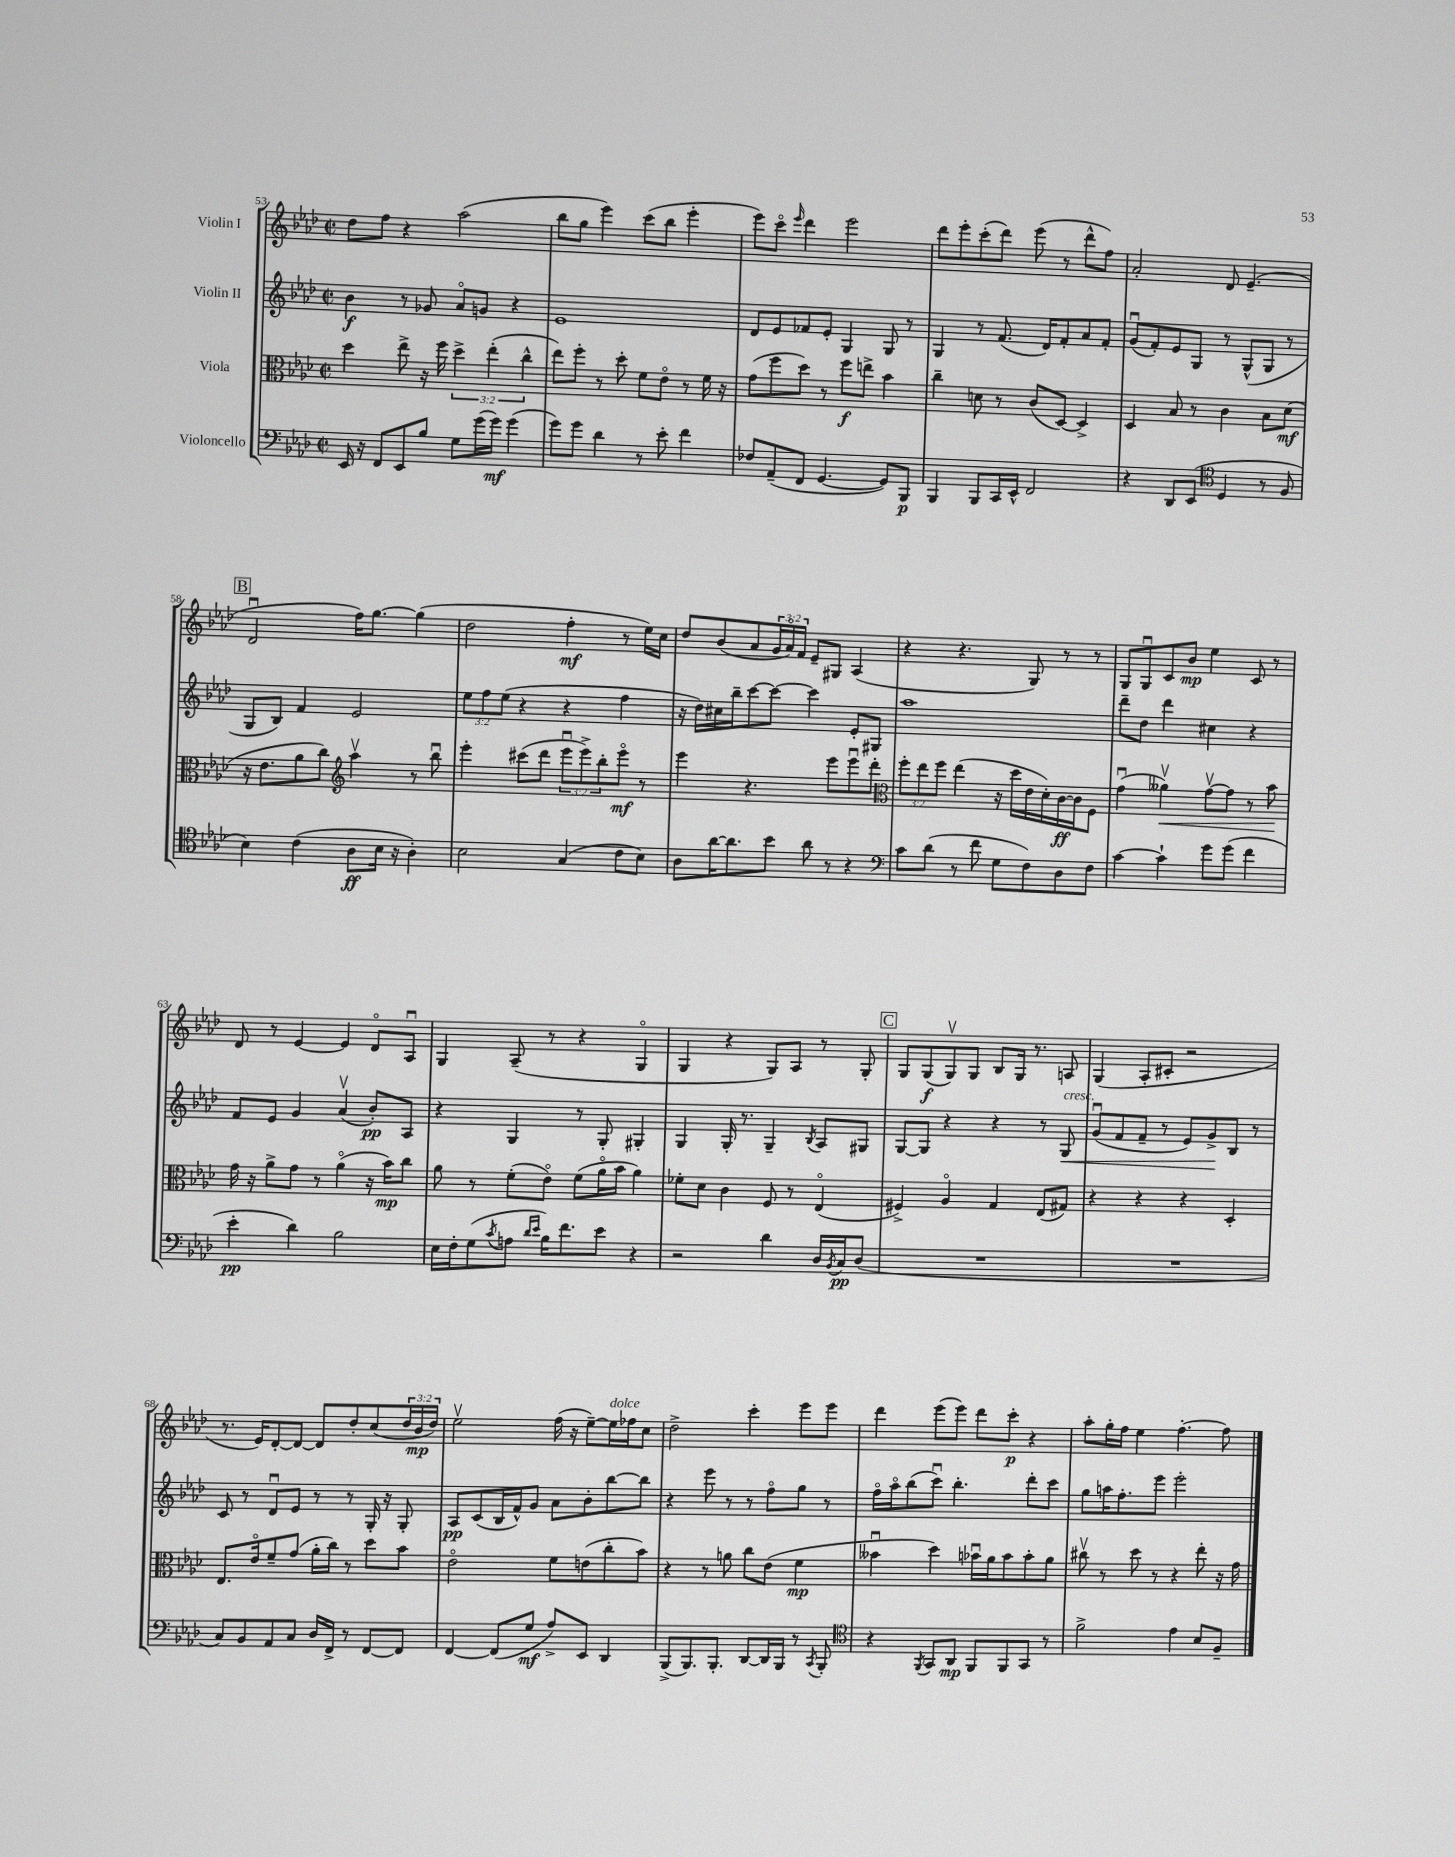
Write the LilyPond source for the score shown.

<<
\new StaffGroup <<
\new Staff = "s0" \with { instrumentName = "Violin I" } {
    \clef treble \key aes \major \defaultTimeSignature \time 2/2 \override Staff.TupletNumber.text = #tuplet-number::calc-fraction-text
    des''8 f''8 r4 aes''2( |
    bes''8 g''8 ees'''4) c'''8( bes''8 ees'''4-. |
    ees'''8) c'''8\flageolet \grace { ees'''16 } des'''4 ees'''2 |
    des'''8 ees'''8-. c'''8-.( des'''8) ees'''8( r8 des'''8-^ f''8) |
    aes'2-. des'8 ees'4.--( |
    \mark \markup { \box "B" } des'2\downbow f''16) g''8.~ g''4( |
    des''2 f''4-.\mf r8 ees''16) c''16 |
    des''8 bes'8( aes'8 \tuplet 3/2 { g'16 aes'16\flageolet) f'16 } ees'8-- gis8 aes4( |
    r4 r4. g8) r8 r8 |
    g8 g8\downbow c'8 bes'8\mp ees''4 c'8 r8 |
    des'8 r8 ees'4~ ees'4 des'8\flageolet aes8\downbow |
    g4 aes8--( r8 r4 g4\flageolet |
    g4 r4 g8) aes8 r8 g8-. |
    \mark \markup { \box "C" } g8 g8\f( g8\upbow) g8 bes8 g16 r8. a8 |
    g4( aes8-. cis'8-. r2 |
    r8. ees'16) des'8~-. des'8~ des'8 des''8-. c''8( \tuplet 3/2 { des''16 bes'16\mp des''16) } |
    ees''2\upbow f''16( r16 ees''8~--) ees''16^\markup { \italic "dolce" } fes''16 c''8 |
    des''2-> c'''4-. ees'''8 ees'''8 |
    des'''4 ees'''8( ees'''8) des'''8 c'''8-.\p r4 |
    aes''8-. g''16-. f''16 ees''4 f''4.~-. f''8 \bar "|." |
}
\new Staff = "s1" \with { instrumentName = "Violin II" } {
    \clef treble \key aes \major \defaultTimeSignature \time 2/2 \override Staff.TupletNumber.text = #tuplet-number::calc-fraction-text
    bes'4\f r8 ges'8 aes'8\flageolet g'8 r4 |
    ees'1 |
    des'8 ees'8 fes'8 ees'8-. g4 g8 r8 |
    g4 r8 f'8.( des'16) f'8-. aes'8 f'8-. |
    g'8\downbow( f'8-.) ees'8 g8 r8 g8-^( g8 r8 |
    \mark \markup { \box "B" } g8 bes8) f'4 ees'2 |
    \tuplet 3/2 { ees''8 f''8 ees''8( } r4 r4 f''4 |
    r16 des''16) cis''16 bes''16-- c'''8~ c'''8~ c'''4 ees'8-. gis8 |
    aes''1 |
    des'''8-- des''8 des'''4 cis''4 r4 |
    f'8 ees'8 g'4 aes'4\upbow( bes'8-.\pp) aes8 |
    r4 g4 r8 g8-. gis4-. |
    g4 g16-. r8. g4-- \acciaccatura { bes8 } aes8 gis8 |
    \mark \markup { \box "C" } g8~ g8 r4 r4 r8 g8\<^\markup { \italic "cresc." } |
    g'8\downbow( f'8 f'8-- r8 ees'8) g'8->\! bes8 r8 |
    c'8 r8 des'8\downbow ees'8 r8 r8 g16-. r16 g8-. |
    aes8\pp c'8( bes16 f'16-^) g'8 aes'8 bes'8-. bes''8~ bes''8 |
    r4 ees'''8 r8 r8 f''8\flageolet g''8 r8 |
    f''16\flageolet aes''16\flageolet bes''8( c'''8\downbow) bes''4.-. des'''8-. c'''8 |
    g''8 a''16 f''8.-. ees'''8 ees'''2-. \bar "|." |
}
\new Staff = "s2" \with { instrumentName = "Viola" } {
    \clef alto \key aes \major \defaultTimeSignature \time 2/2 \override Staff.TupletNumber.text = #tuplet-number::calc-fraction-text
    des''4 ees''8-> r16 f''16 \tuplet 3/2 { des''4-> ees''4-.( c''4-^ } |
    ees''8) f''8-. r8 des''8-. f'8 ees'8\flageolet r8 f'16 r16 |
    g'8( f''8 des''8) r8 f''8\f e''8-> bes'4 |
    c''4-- d'8 r8 c'8( des8~) des4-> |
    des4 bes8 r8 c'4 bes8 des'8\mf( |
    \mark \markup { \box "B" } r16 ees'8. aes'8 c''8) \clef treble aes''4\upbow r8 bes''8\downbow |
    ees'''4-. cis'''8( des'''8 \tuplet 3/2 { ees'''8\downbow ees'''8->) bes''8-. } ees'''8\flageolet\mf r8 |
    ees'''4 r4. ees'''8 ees'''8\downbow des'''8-. |
    \clef alto \tuplet 3/2 { f''8-. ees''8 f''8 } ees''4( r16 des''16 ees'16 des'16-.) c'16~\ff c'16 f8 |
    g'4\downbow( aeses'4\upbow\<) g'8~\upbow g'8 r8 bes'8\! |
    g'16 r16 aes'8-> g'8 r8 aes'4\flageolet( r16 bes'16\mp) c''8 |
    aes'8 r8 f'8-.( ees'8\flageolet) f'8( aes'16\flageolet bes'16 aes'4) |
    fes'8-. des'8 c'4 f8 r8 ees4\flageolet( |
    \mark \markup { \box "C" } fis4->) aes4\flageolet g4 ees8( gis8) |
    r4 r4 r4 des4-. |
    ees8. ees'16\flageolet f'8-- g'8( aes'16-. c''16) r8 des''8 bes'8 |
    ees'2\flageolet f'8 e'8( c''8-. bes'8) |
    r4 r8 a'8 c''8 ees'8( f'4\mp |
    beses'4\downbow des''4) bes'16\downbow aes'16 bes'8 bes'8-. aes'8 |
    cis''8\upbow r8 des''8 r8 r4 ees''8-. r16 g'16 \bar "|." |
}
\new Staff = "s3" \with { instrumentName = "Violoncello" } {
    \clef bass \key aes \major \defaultTimeSignature \time 2/2
    ees,16 r16 f,8 ees,8 bes8 g8 g'16( g'16\mf) g'4( |
    g'8) g'8 des'4 r8 ees'8-. f'4 |
    fes8 aes,8--( f,8 g,4.~ g,8) bes,,8\p |
    bes,,4 bes,,8 c,16 ees,16-^ f,2 |
    r4 des,8 ees,8( \clef tenor des4 r8 f8 |
    \mark \markup { \box "B" } bes4) c'4( aes8\ff bes16 r16 aes4-.) |
    bes2 g4( c'8 bes8) |
    aes8 aes'16~ aes'8. bes'8 aes'8 r8 r4 |
    \clef bass c'8 des'8( r8 f'8 g8 f8) des8 f8 |
    c'4~ c'4-! g'8 g'8( f'4 |
    ees'4-.\pp des'4) bes2 |
    ees16 f16-. g8( \acciaccatura { c'8 } a8 \grace { des'16 ees'16 } bes16) f'8. ees'8 r4 |
    r2 des'4 des16 \acciaccatura { bes,8 } c16\pp des8( |
    \mark \markup { \box "C" } R1 |
    R1 |
    c8) bes,8 aes,8 c8 des16 f,16-> r8 f,8~ f,8 |
    f,4~ f,8( g8\mf aes8->) ees,8 des,4 |
    bes,,8->( bes,,8.) bes,,8.-. des,8~ des,16 bes,,16 r8 \acciaccatura { c,8 } bes,,8-. |
    \clef tenor r4 \acciaccatura { f,8 } g,8 aes,8\mp f,8 f,8 g,8 r8 |
    f'2-> ees'4 bes8 f8-- \bar "|." |
}
>>
>>
\layout { \context { \Score currentBarNumber = #53 } }
